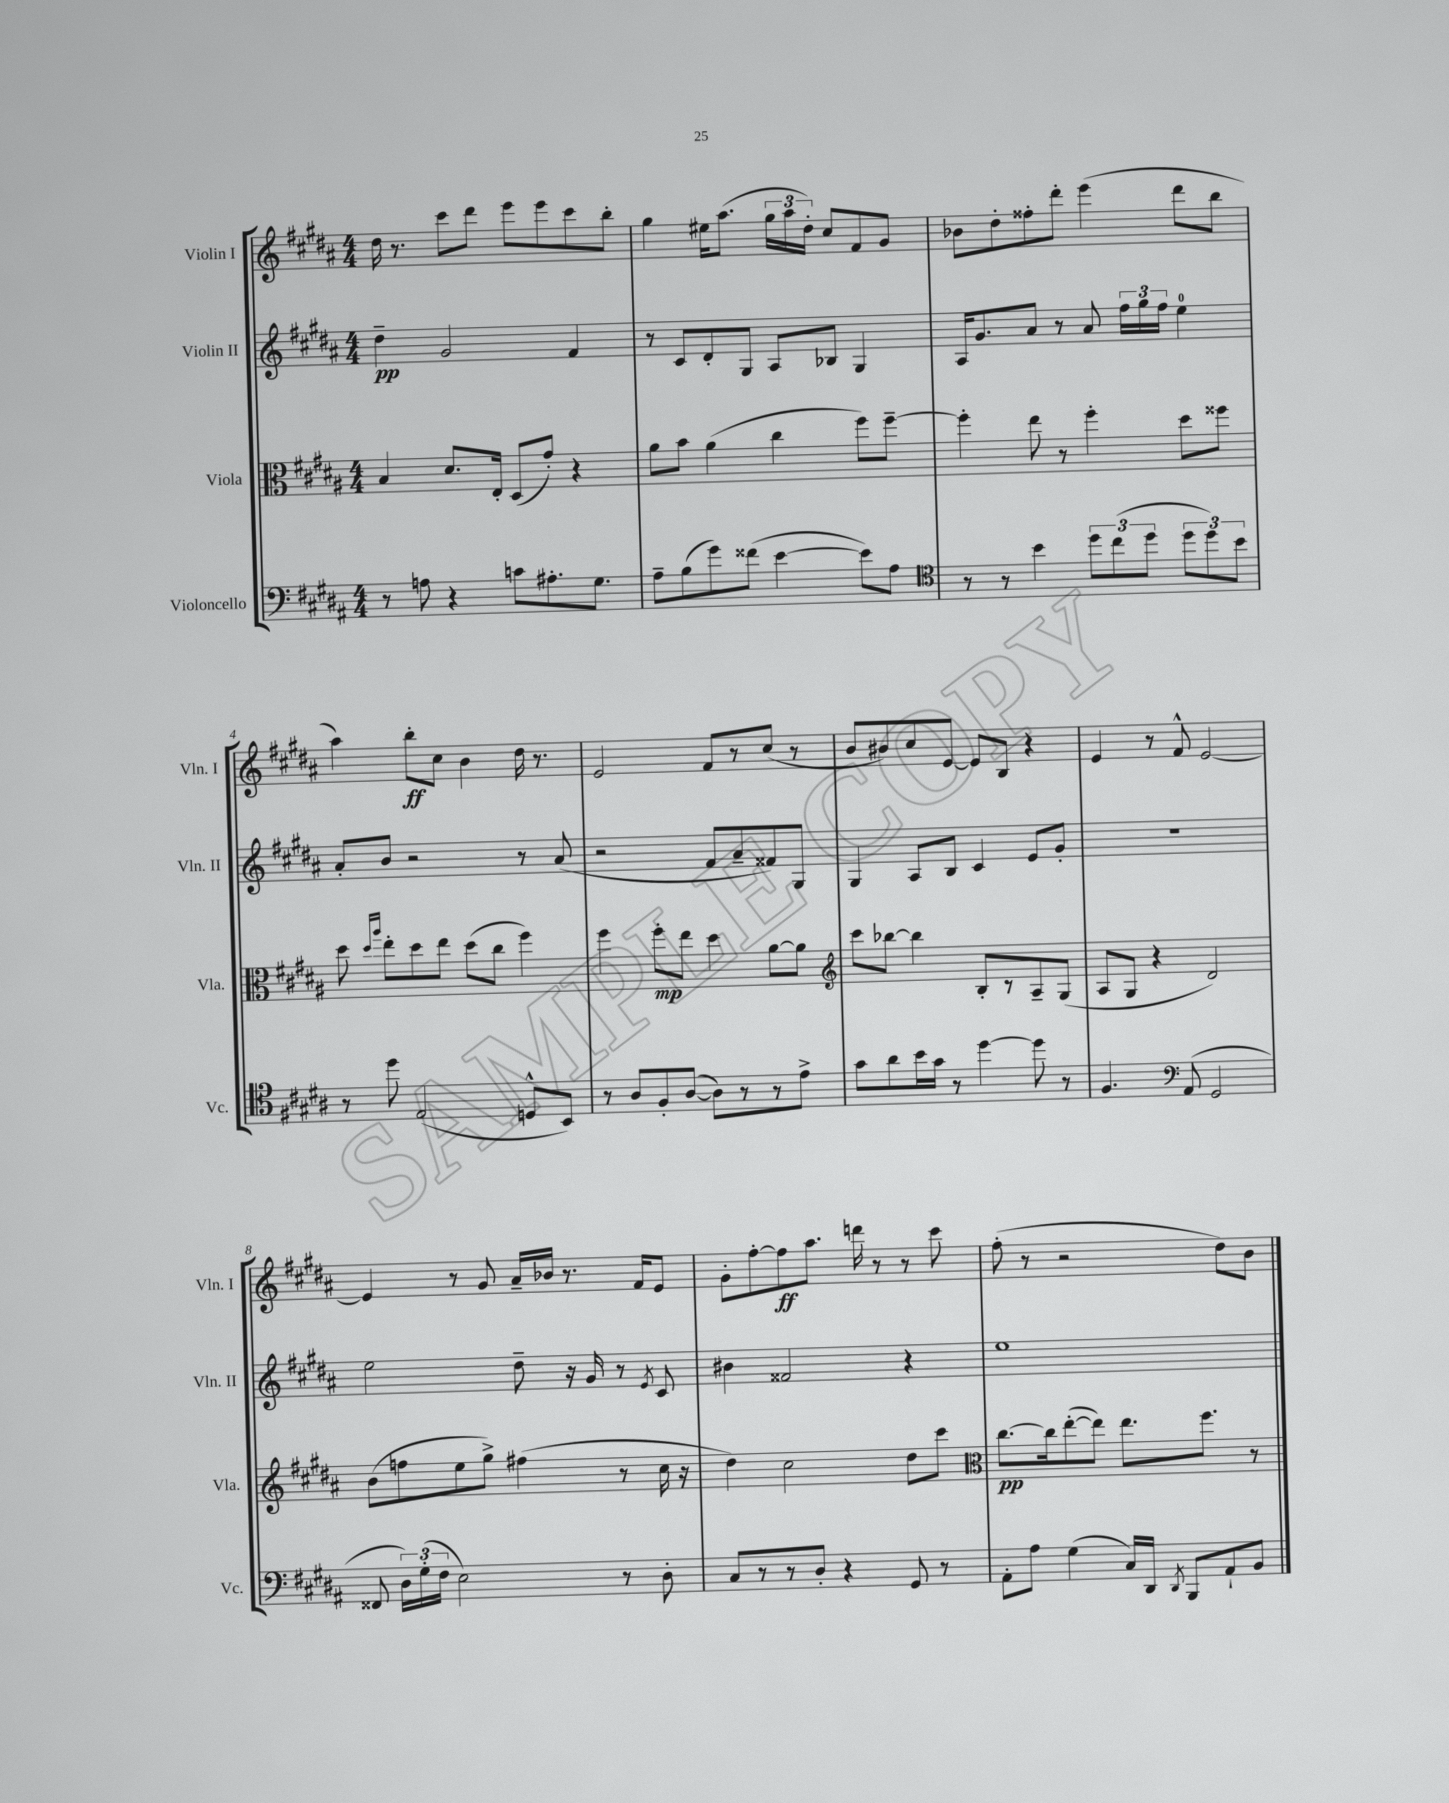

**kern	**kern	**dynam	**kern	**dynam	**kern	**dynam
*part4	*part3	*part3	*part2	*part2	*part1	*part1
*staff4	*staff3	*staff3	*staff2	*staff2	*staff1	*staff1
*I"Violoncello	*I"Viola	*	*I"Violin II	*	*I"Violin I	*
*I'Vc.	*I'Vla.	*	*I'Vln. II	*	*I'Vln. I	*
*clefF4	*clefC3	*	*clefG2	*	*clefG2	*
*k[f#c#g#d#a#]	*k[f#c#g#d#a#]	*	*k[f#c#g#d#a#]	*	*k[f#c#g#d#a#]	*
*M4/4	*M4/4	*	*M4/4	*	*M4/4	*
=1	=1	=1	=1	=1	=1	=1
8r	4B/	.	4dd#~\	pp	16dd#\	.
.	.	.	.	.	8.r	.
8An\	.	.	.	.	.	.
4r	8.d#/L	.	2g#/	.	8ccc#\L	.
.	.	.	.	.	8ddd#\J	.
.	16E'/Jk	.	.	.	.	.
8cn\L	(8D#/L	.	.	.	8eee\L	.
8.A#X'\	8g#'/J)	.	.	.	8eee\	.
.	4r	.	4f#/	.	8ccc#\	.
8.G#\J	.	.	.	.	.	.
.	.	.	.	.	8bb'\J	.
=2	=2	=2	=2	=2	=2	=2
8A#~\L	8a#\L	.	8r	.	4gg#\	.
(8B\	8b\J	.	8c#/L	.	.	.
8g#\)	(4a#\	.	8d#'/	.	16ee#X\KL	.
.	.	.	.	.	(8.aa#\J	.
(8f##X\J	.	.	8G#/J	.	.	.
[4e\	4cc#\	.	8A#/L	.	24gg#\LL	.
.	.	.	.	.	24aa#\	.
.	.	.	.	.	24dd#'\JJ)	.
.	.	.	8B-X/J	.	8cc#/L	.
8e\L])	8ff#\L)	.	4G#/	.	8f#/	.
8A#\J	[8ff#~\J	.	.	.	8g#/J	.
=3	=3	=3	=3	=3	=3	=3
*clefC4	*	*	*	*	*	*
8r	4ff#'\]	.	16A#/KL	.	8b-X\L	.
.	.	.	8.g#/	.	.	.
8r	.	.	.	.	8dd#'\	.
4b\	8ee\	.	8a#/J	.	8ff##X'\	.
.	8r	.	8r	.	8ddd#'\J	.
12dd#\L	4ff#'\	.	8a#/	.	(4eee\	.
(12cc#\	.	.	.	.	.	.
.	.	.	24ff#\LL	.	.	.
12dd#\J	.	.	24gg#\	.	.	.
.	.	.	24ff#\JJ	.	.	.
12dd#\L	8dd#\L	.	4ee\	.	8ddd#\L	.
12dd#\)	.	.	.	.	.	.
.	8ff##X\J	.	.	.	8bb\J	.
12b\J	.	.	.	.	.	.
!!LO:LB:g=z
=4	=4	=4	=4	=4	=4	=4
8r	8dd#\	.	8a#'/L	.	4aa#\)	.
.	16qqdd#/LL	.	.	.	.	.
.	16qqaa#/JJ	.	.	.	.	.
8dd#\	8ee'\L	.	8b/J	.	.	.
(2E/	8dd#\	.	2r	.	8bb'\L	ff
.	8ee\J	.	.	.	8cc#\J	.
.	(8dd#\L	.	.	.	4b\	.
.	8cc#\J	.	.	.	.	.
8Dn^^/L	4ff#\)	.	8r	.	16dd#\	.
.	.	.	.	.	8.r	.
8BB/J)	.	.	(8a#/	.	.	.
=5	=5	=5	=5	=5	=5	=5
8r	4ff#\	.	2r	.	2e/	.
8A#/L	.	.	.	.	.	.
8F#'/	8ff#'\L	mp	.	.	.	.
([8A#/J	8ee\J	.	.	.	.	.
8A#\L])	4dd#\	.	8f#/L	.	8f#/L	.
8r	.	.	8a#~/	.	8r	.
8r	[8a#\L	.	8f##X/)	.	(8cc#/J	.
8e^\J	8a#\J]	.	8G#/J	.	8r	.
=6	=6	=6	=6	=6	=6	=6
*	*clefG2	*	*	*	*	*
8g#\L	8ccc#\L	.	4G#/	.	8b/L	.
8a#\	[8bb-X\J	.	.	.	8b#X/)	.
16b\L	4bb-\]	.	8A#/L	.	8cc#/	.
16g#\JJ	.	.	.	.	.	.
8r	.	.	8B/J	.	[8e/J	.
[4dd#\	8B'/L	.	4c#/	.	8e/L]	.
.	8r	.	.	.	8B/J	.
8dd#\]	8A#~/	.	8e/L	.	4r	.
8r	(8G#/J	.	8g#'/J	.	.	.
=7	=7	=7	=7	=7	=7	=7
4.F#/	8A#/L	.	1r	.	4e/	.
.	8G#/J	.	.	.	.	.
.	4r	.	.	.	8r	.
*clefF4	*	*	*	*	*	*
(8AA#/	.	.	.	.	8f#^^/	.
2GG#/	2d#/)	.	.	.	[2e/	.
!!LO:LB:g=z
=8	=8	=8	=8	=8	=8	=8
8FF##X/	(8b\L	.	2ee\	.	4e/]	.
24D#\LL)	8ffn\	.	.	.	.	.
(24G#'\	.	.	.	.	.	.
24F#\JJ	.	.	.	.	.	.
2E\)	8ee\	.	.	.	8r	.
.	8gg#^\J)	.	.	.	8g#/	.
.	(4ff#X\	.	8dd#~\	.	16a#~/LL	.
.	.	.	.	.	16b-X/JJ	.
.	.	.	16r	.	8.r	.
.	.	.	16g#/	.	.	.
8r	8r	.	8r	.	.	.
.	.	.	.	.	16f#/KL	.
.	.	.	8qe/	.	.	.
8D#'\	16cc#\	.	8c#/	.	8e/J	.
.	16r	.	.	.	.	.
=9	=9	=9	=9	=9	=9	=9
8C#/L	4dd#\)	.	4b#X\	.	8g#'\L	.
8r	.	.	.	.	[8ff#'\	.
8r	2cc#\	.	2f##X/	.	8ff#\]	ff
8D#'/J	.	.	.	.	8.aa#\J	.
4r	.	.	.	.	.	.
.	.	.	.	.	16dddn\	.
.	.	.	.	.	8r	.
8GG#/	8dd#\L	.	4r	.	8r	.
8r	8ccc#\J	.	.	.	8ccc#\	.
=10	=10	=10	=10	=10	=10	=10
*	*clefC3	*	*	*	*	*
8AA#'\L	[8.cc#\L	pp	1ee	.	(8ff#'\	.
8A#\J	.	.	.	.	8r	.
.	16cc#\k]	.	.	.	.	.
(4G#\	([8ee'\	.	.	.	2r	.
.	8ee\J])	.	.	.	.	.
16C#/LL)	8.ee\L	.	.	.	.	.
16DD#/JJ	.	.	.	.	.	.
8qDD#/	.	.	.	.	.	.
8BBB/L	.	.	.	.	.	.
.	8.ff#\J	.	.	.	.	.
8AA#`/	.	.	.	.	8dd#\L)	.
8BB/J	8r	.	.	.	8b\J	.
==	==	==	==	==	==	==
*-	*-	*-	*-	*-	*-	*-
